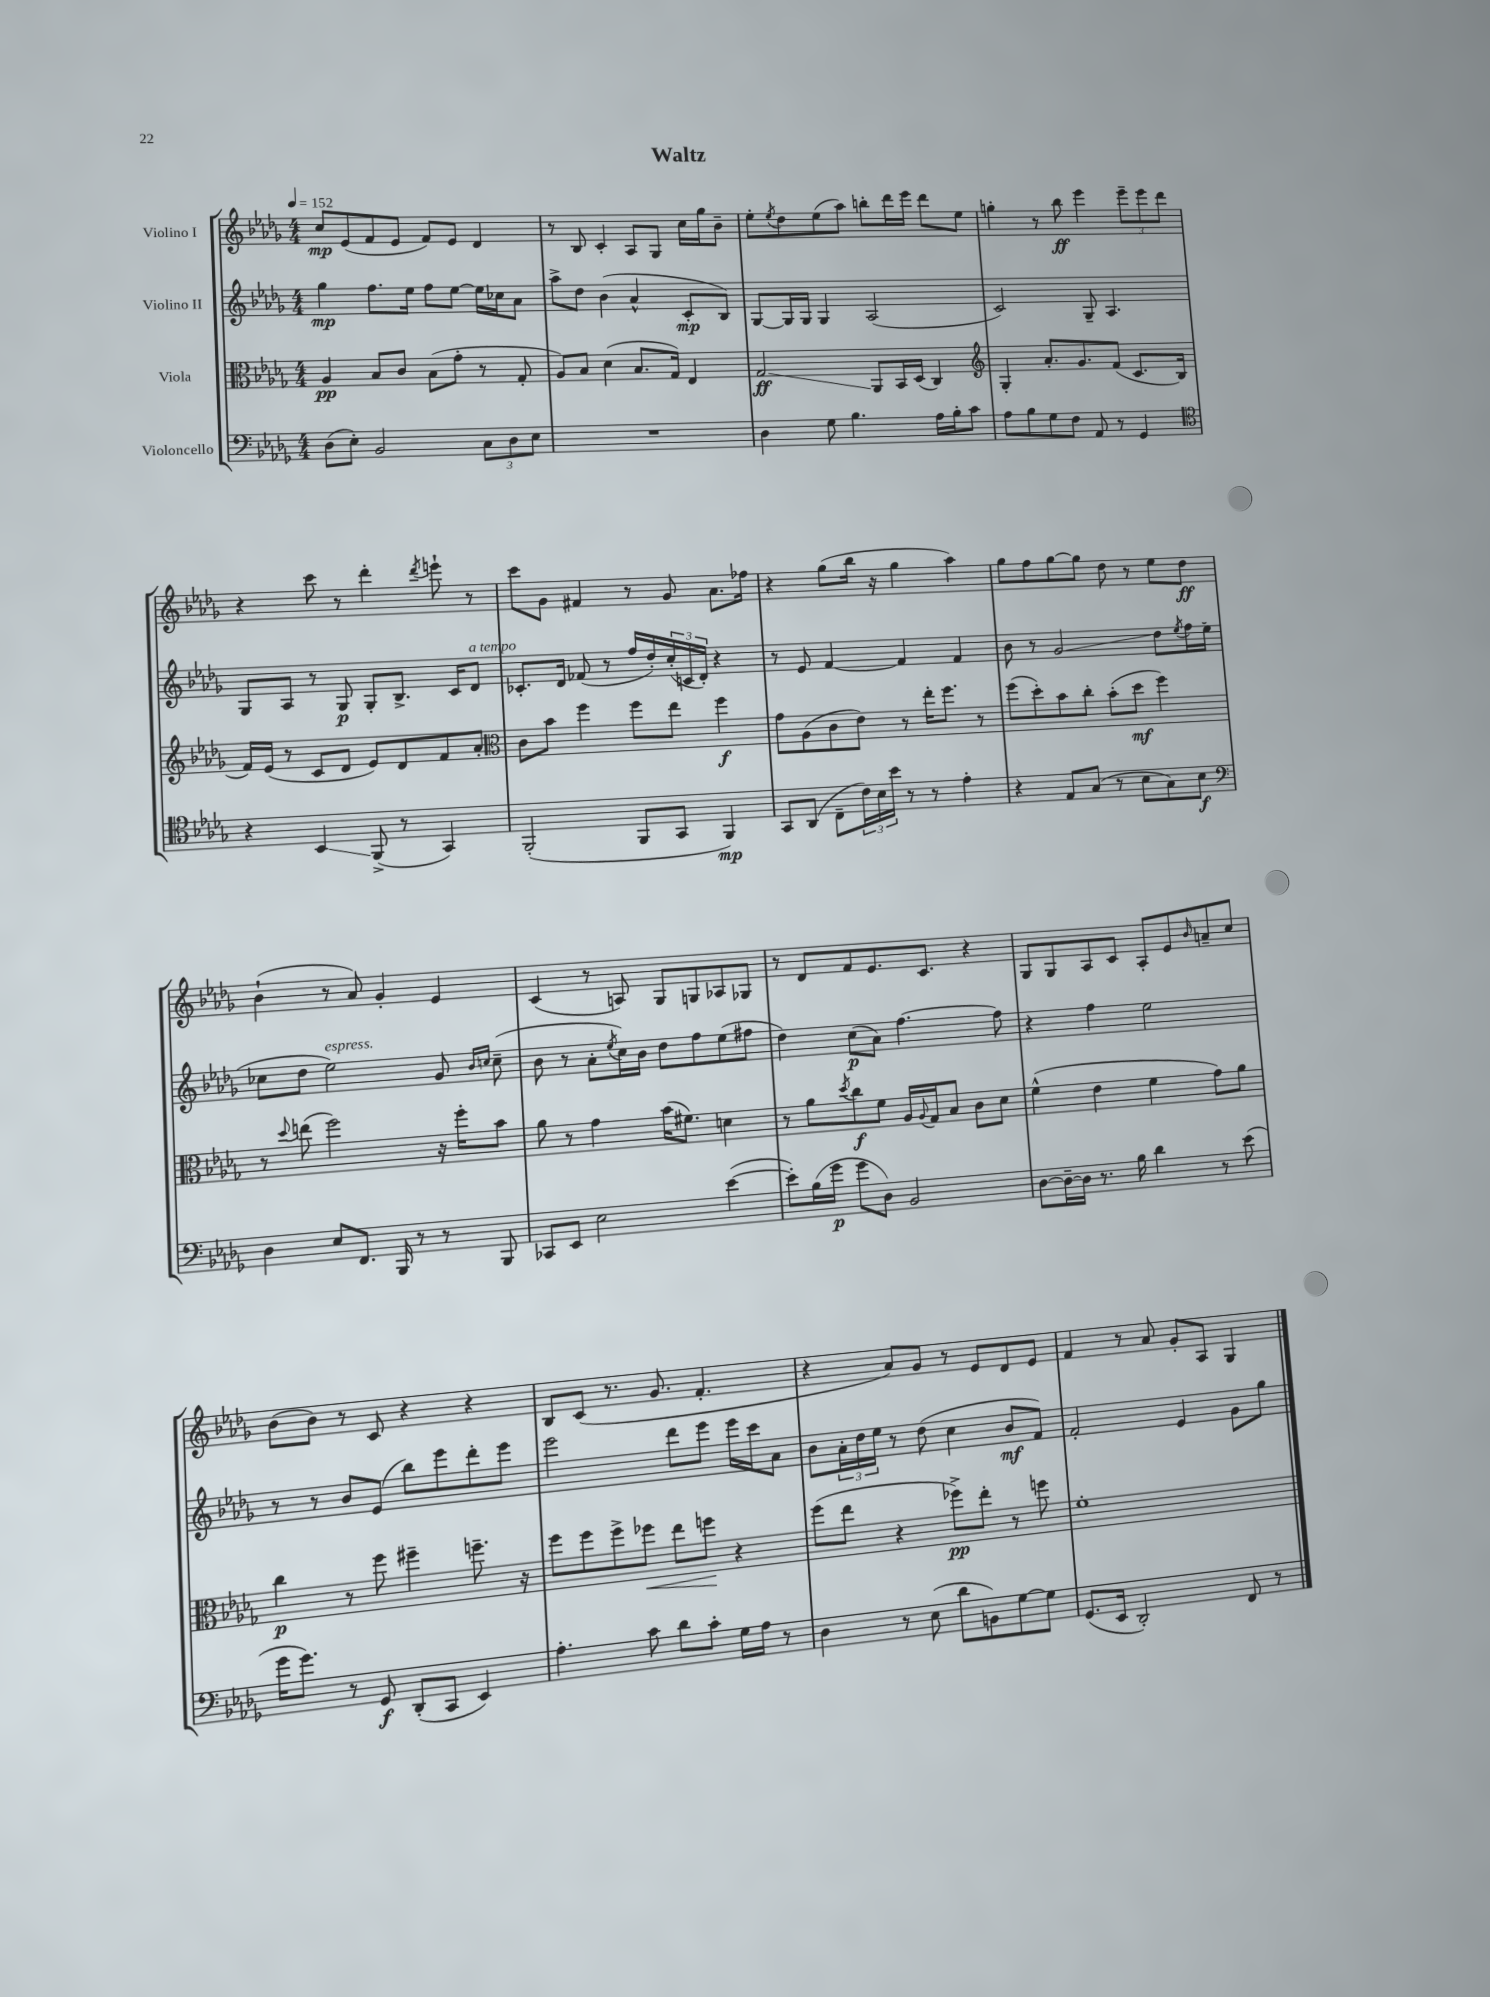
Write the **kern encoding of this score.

**kern	**kern	**kern	**kern
*staff4	*staff3	*staff2	*staff1
*clefF4	*clefC3	*clefG2	*clefG2
*k[b-e-a-d-g-]	*k[b-e-a-d-g-]	*k[b-e-a-d-g-]	*k[b-e-a-d-g-]
*M4/4	*M4/4	*M4/4	*M4/4
*MM152	*MM152	*MM152	*MM152
(8D-\L	4A-/	4gg-\	8cc/L
8E-'\J)	.	.	(8e-/
2BB-/	8B-/L	8.ff\L	8f/
.	8c/J	.	8e-/J
.	.	16ee-\Jk	.
.	(8B-\L	8ff\L	8f/L)
.	8g-'\J	[8ee-\J	8e-/J
12C\L	8r	16ee-\]LL	4d-/
.	.	16cc-\J	.
12D-\	.	.	.
.	8G-'/	8a-\J	.
12E-\J	.	.	.
=	=	=	=
1r	8A-/L)	8aa-^\L	8r
.	8B-/J	8dd-\J	8B-/
.	(4d-\	(4b-\	4c'/
.	8.B-/L	4a-^^/	8A-/L
.	.	.	8G-/J
.	16G-/Jk)	.	.
.	4E-/	8c'/L	16cc\LL
.	.	.	16gg-\J
.	.	8B-/J)	8b-~\J
=	=	=	=
4D-\	2G-/	[8G-/L	8ee-'\L
.	.	.	8qee-/
.	.	16G-/]L	8dd-\
.	.	16G-/JJ	.
8G-\	.	4G-/	(8ee-\
4.B-\	.	.	8aa-\J)
.	8AA-/L	(2A-/	8bb'\L
.	16BB-/L	.	16ddd-\L
.	(16D-/JJ	.	16eee-\JJ
16A-\LL	4C/)	.	8ddd-\L
16B-'\J	.	.	.
8c\J	.	.	8ee-\J
=	=	=	=
*	*clefG2	*	*
8A-\L	4G-'/	2c/)	4gg'\
8B-\	.	.	.
8G-\	8.a-'/L	.	8r
8F\J	.	.	8bb-\
.	8.g-/	.	.
8AA-/	.	8G-~/	4eee-\
8r	(8f/J	4.A-/	.
4GG-/	8.c/L	.	12eee-~\L
.	.	.	12eee-\
.	.	.	12ddd-\J
.	16B-/Jk	.	.
=	=	=	=
*clefC4	*	*	*
4r	16f/LL)	8G-/L	4r
.	(16e-/JJ	.	.
.	8r	8A-/J	.
4BB-/	8c/L	8r	8ccc\
.	8d-/J	8G-/	8r
(8FF^/	8e-/L)	8G-'/L	4ddd-'\
8r	8d-/	8.B-^/J	.
.	.	.	8qddd-/
4GG-/)	8f/	.	8eee`\
.	.	16c/LK	.
.	8a-'/J	8d-/J	8r
=	=	=	=
*	*clefC3	*	*
(2FF'/	8c\L	8.c-'/L	8ccc\L
.	8b-\J	.	8g-\J
.	.	16d-/Jk	.
.	4ff\	(8f-/	4f#/
.	.	8r	.
8FF/L	8ff\L	16ff/LL	8r
.	.	16dd-'/)	.
8GG-/J	8ee-\J	(24cc'/	8g-/
.	.	24c/	.
.	.	24d-'/JJ)	.
4FF/)	4ff\	4r	8.a-\L
.	.	.	16ff-\Jk
=	=	=	=
8GG-/L	8g-\L	8r	4r
(8AA-/J	(8A-\	8e-/	.
8C~\L	8c\	[4f/	(8gg-\L
24c\L)	8e-\J)	.	16bb-\Jk
24B-\	.	.	.
.	.	.	16r
24b-\JJ	.	.	.
8r	8r	4f/]	4gg-\
8r	16ee-'\LK	.	.
.	8.ff\J	.	.
4e-'\	.	4f/	4aa-\)
.	8r	.	.
=	=	=	=
4r	(8ff\L	8b-\	8gg-\L
.	8dd-'\)	8r	8ff\
8E-/L	8b-\	2g-/	[8gg-\
(8G-/J	8cc'\J	.	8gg-\]J
8r	(8b-'\L	.	8dd-\
8B-\L	8dd-\J	.	8r
8G-\)	4ff\)	8dd-\L	8ee-\L
.	.	8qee-/	.
8B-\J	.	16ff\L	8dd-\J
.	.	(16ee-\JJ	.
=	=	=	=
*clefF4	*	*	*
4D-\	8r	8cc-\L	(4b-`\
.	8qqdd-/	.	.
.	(8ee\	8dd-\J	.
8E-/L	2ff\)	2ee-\)	8r
8.FF/J	.	.	8a-/)
.	.	.	4g-'/
16BBB-/	.	.	.
8r	.	.	.
8r	16r	8g-/	4e-/
.	16ff'\LK	.	.
.	.	16qqb-/LL	.
.	.	16qqcc/JJ	.
8BBB-/	8b-\J	(8cc~\	.
=	=	=	=
8CC-/L	8a-\	8b-\	(4c/
8EE-/J	8r	8r	.
2E-\	4g-\	8a-'\L	8r
.	.	8qee-/	.
.	.	16cc\L)	8A/)
.	.	16b-\JJ	.
.	(16b-\LK	8dd-\L	8G-/L
.	8.f#\J)	.	.
.	.	8ff\	8G/
([4e-\	4d\	(8ee-\	8A-/
.	.	8ff#\J	8G-/J
=	=	=	=
8e-'\]L)	8r	4dd-\)	8r
(16B-\L	8a-\L	.	8d-/L
16g-\JJ	.	.	.
.	8qdd-/	.	.
8g-\L	8cc\	(8cc\L	8f/
8D-\J)	8f\J	8a-\J)	8.e-/
2BB-/	16A-/LL	[4.ff\	.
.	8qqA-/	.	.
.	16G-/J	.	8.c/J
.	8B-/J	.	.
.	8c\L	.	4r
.	8d-\J	8ff\]	.
=	=	=	=
[8D-\L	(4f^^\	4r	8G-/L
16D-~\_L	.	.	8G-/
16D-\]JJ	.	.	.
8.r	4e-\	4ff\	8A-/
.	.	.	8c/J
16B-\	.	.	.
4d-\	4f\	2ee-\	8A-'/L
.	.	.	8e-/
.	.	.	16qqb-/
8r	8g-\L)	.	8a~/
(8e-\	8a-\J	.	8cc/J
=	=	=	=
16g-\LK	4cc\	8r	(8b-\L
8.g-\J)	.	.	.
.	.	8r	8b-\J)
8r	8r	8b-/L	8r
8GG-/	8ff\	(8e-/J	8c/
(8DD-'/L	4ff#~\	8bb-\L)	4r
8CC/J	.	8eee-\	.
4EE-/)	8.ff~\	8ddd-'\	4r
.	.	8eee-\J	.
.	16r	.	.
=	=	=	=
4.A-'\	8ff\L	2eee-\	8B-/L
.	8ff\	.	(8c/J
.	8ff^\	.	8.r
8c\	8ff-\J	.	.
.	.	.	8.g-/
8d-\L	8ee-\L	8ddd-\L	.
8c'\J	8ff\J	8eee-\J	4.f'/
16G-\LL	4r	16eee-\LL	.
16A-\JJ	.	16ccc\J	.
8r	.	8a-\J	.
=	=	=	=
4D-\	(8ff\L	8b-\L	4r
.	8ee-\J	24a-'\L	.
.	.	24dd-\	.
.	.	24ee-\JJ	.
8r	4r	8r	8a-/L)
(8E-\	.	(8dd-\	8g-/J
8d-\L	8ff-^\L)	4cc\	8r
8BB\)	8ee-'\J	.	8e-/L
[8G-\	8r	8b-/L	8d-/
8G-\]J	8ff\	8f/J)	8e-/J
=	=	=	=
(8.GG-/L	1f'	2f'/	4f/
16EE-/Jk	.	.	.
2DD-'/)	.	.	8r
.	.	.	8a-/
.	.	4e-/	8g-'/L
.	.	.	8A-/J
8FF/	.	8g-\L	4G-/
8r	.	8gg-\J	.
==	==	==	==
*-	*-	*-	*-
